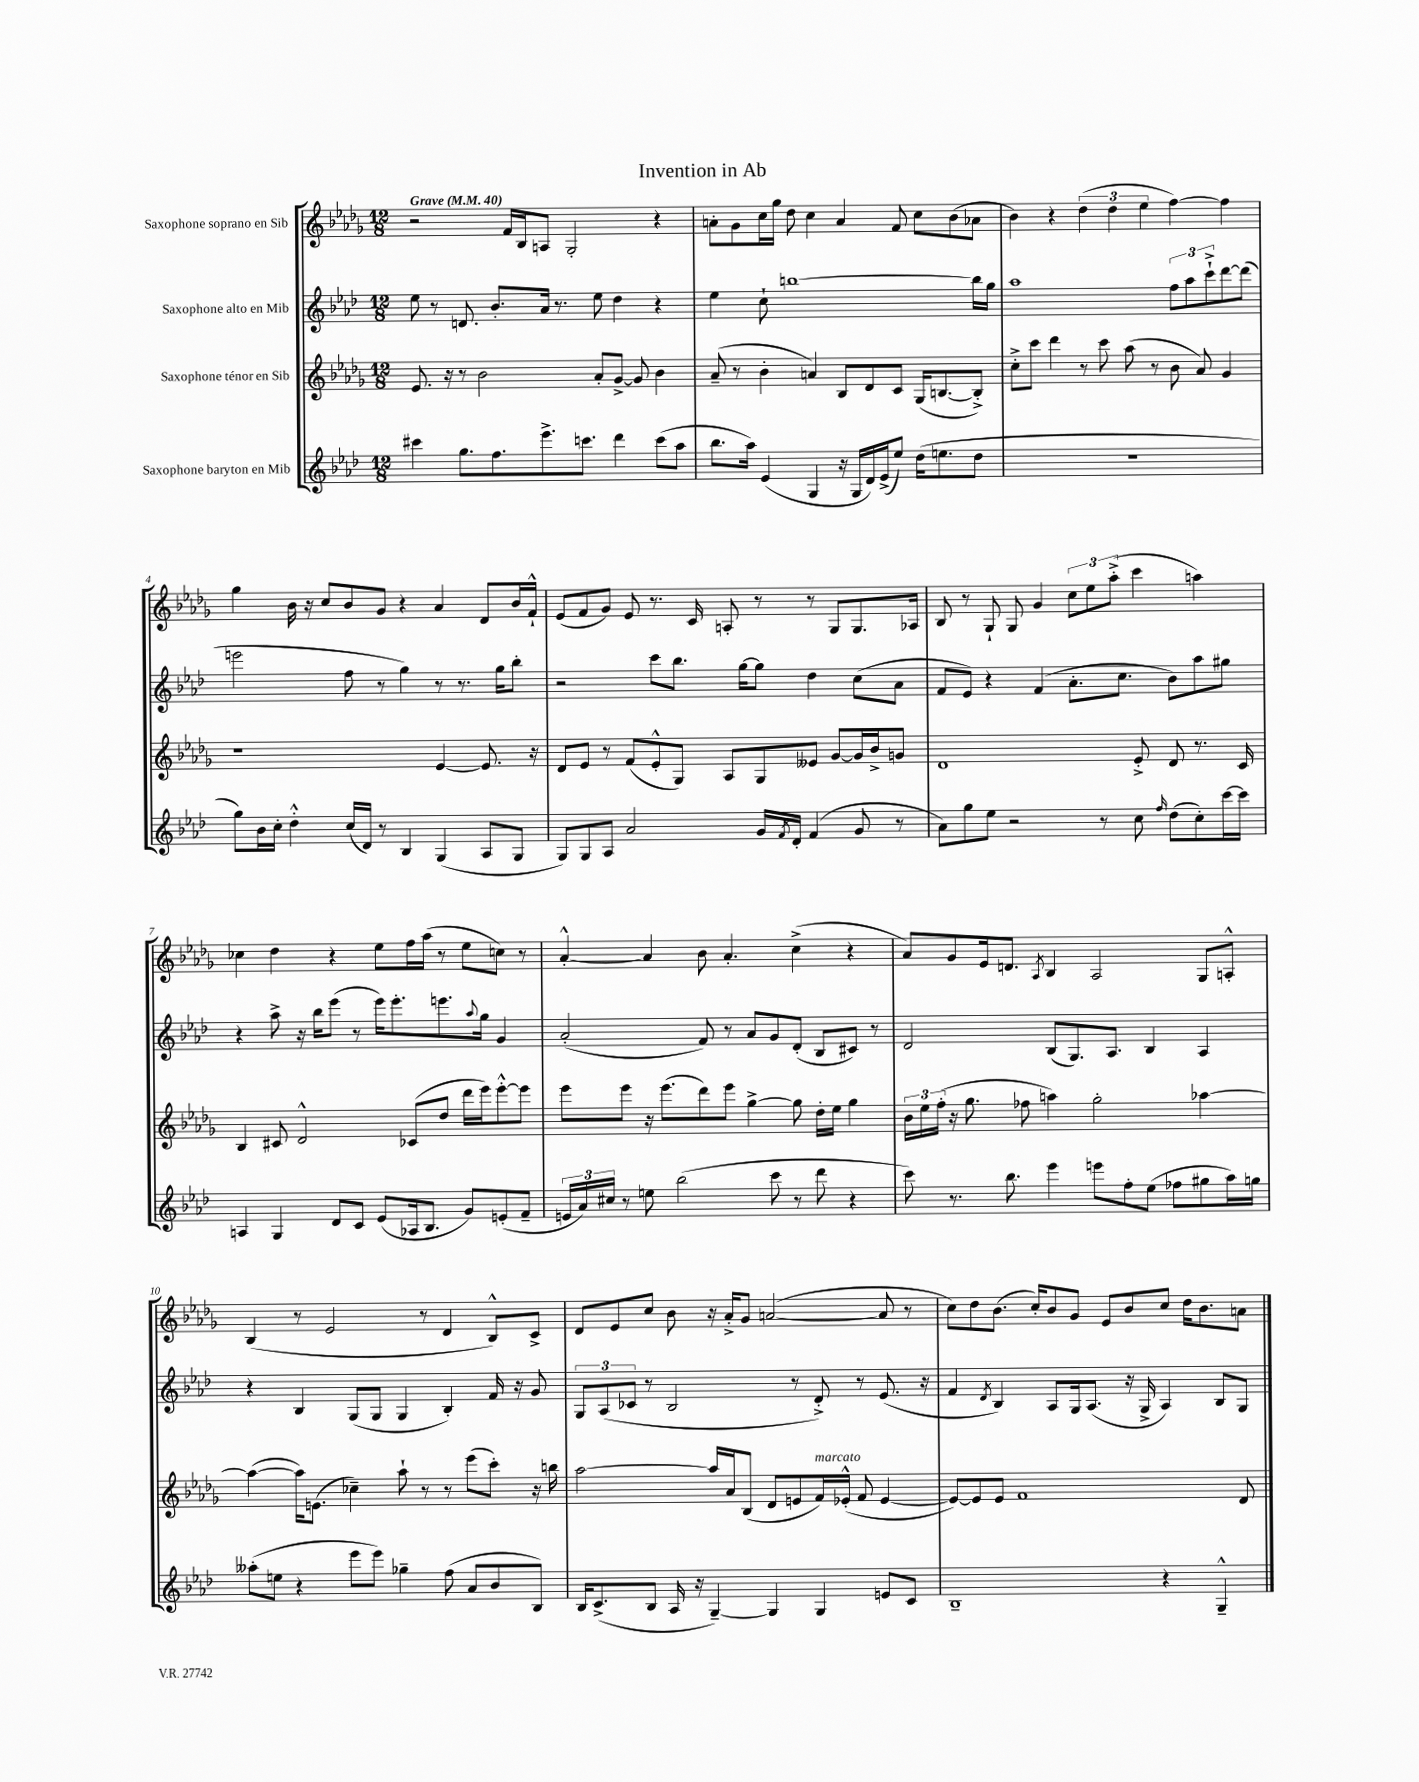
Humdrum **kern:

**kern	**kern	**kern	**kern
*part4	*part3	*part2	*part1
*staff4	*staff3	*staff2	*staff1
*I"Saxophone baryton en Mib	*I"Saxophone ténor en Sib	*I"Saxophone alto en Mib	*I"Saxophone soprano en Sib
*clefG2	*clefG2	*clefG2	*clefG2
*k[b-e-a-d-]	*k[b-e-a-d-g-]	*k[b-e-a-d-]	*k[b-e-a-d-g-]
*M12/8	*M12/8	*M12/8	*M12/8
*MM40	*MM40	*MM40	*MM40
=1	=1	=1	=1
!	!	!	!LO:TX:a:B:t=Grave
4ccc#X\	8.e-/	8ee-\	2r
.	.	8r	.
.	16r	.	.
8.gg\L	8r	8.dn/	.
.	2b-\	.	.
8.ff\	.	8.b-'/L	.
.	.	.	16f/LL
.	.	.	16B-/J
8.eee-^\	.	16a-/Jk	8An/J
.	.	8.r	.
.	.	.	2G-'/
8.cccn\J	.	.	.
.	8a-'/L	8ee-\	.
4ddd-\	[8g-^/J	4dd-\	.
.	8g-/]	.	.
(8ccc\L	4b-\	4r	4r
8aa-\J	.	.	.
=2	=2	=2	=2
8.bb-\L	(8a-~/	4ee-\	8an'\L
.	8r	.	8g-\
16aa-\Jk)	.	.	.
(4e-/	4b-'\	8cc`\	16cc\L
.	.	.	16gg-\JJ
.	.	[1bbn	8dd-\
4G/	4an/)	.	4cc\
16r	8B-/L	.	4a/
16G/LL	.	.	.
16d-/)	8d-/	.	.
(16e-^/J	.	.	.
8ee-/J)	8c/J	.	8f/
(16dd-\KL	(16G-/KL	.	8cc\L
8.een\	[8.Bn/	.	.
.	.	.	(8b-\
8dd-\J	8B'^/J])	16bb\LL]	8a-X\J
.	.	16gg\JJ	.
=3	=3	=3	=3
1.r	8cc'^\L	1aa-	4b-\)
.	8ccc\J	.	.
.	4ddd-\	.	4r
.	8r	.	(6dd-\
.	8ccc\	.	.
.	.	.	6dd-\
.	(8aa-\	.	.
.	.	.	6ee-\
.	8r	.	.
.	8b-\	12ff\L	[4ff\)
.	.	12aa-\	.
.	8a-/)	.	.
.	.	12ccc`^\	.
.	4g-/	[8ddd-\	4ff\]
.	.	(8ddd-\J]	.
!!LO:LB:g=z
=4	=4	=4	=4
8gg\L)	1r	2eeen\	4gg-\
16b-\L	.	.	.
16cc'\JJ	.	.	.
4dd-'^^\	.	.	16b-\
.	.	.	16r
.	.	.	8cc/L
(16cc/LL	.	8ff\	8b-/
16d-/JJ)	.	.	.
8r	.	8r	8g-/J
4B-/	.	4gg\)	4r
(4G/	[4e-/	8r	4a-/
.	.	8.r	.
8A-/L	8.e-/]	.	8d-/L
.	.	16gg\KL	.
8G/J	.	8bb-'\J	16b-/L
.	16r	.	16f`^^/JJ
=5	=5	=5	=5
8G/L)	8d-/L	2r	(8e-/L
8G/	8e-/J	.	8f/
8A-/J	8r	.	8g-/J)
2a-/	(8f/L	.	8e-/
.	8e-'^^/	8ccc\L	8.r
.	8G-/J)	8.bb-\J	.
.	.	.	16c/
.	8A-/L	.	8An'/
.	.	[16gg\KL	.
16g/LL	8G-/	8gg\J]	8r
8qf/	.	.	.
16d-'/JJ	.	.	.
(4f/	8e--X/J	4dd-\	8r
.	[8g-/L	.	8G-/L
8g/	16g-/L]	(8cc\L	8.G-/
.	16b-^/J	.	.
8r	8gn/J	8a-\J	.
.	.	.	16A-X/Jk
=6	=6	=6	=6
8a-\L)	1d-	8f/L	8B-/
8gg\	.	8e-/J)	8r
8ee-\J	.	4r	8G-`/
2r	.	.	8G-/
.	.	(4f/	4g-/
.	.	8.a-'\L	12cc\L
.	.	.	12ee-\
8r	.	.	.
.	.	.	(12aa-'^\J
.	.	8.cc\J	.
8cc\	8e-'^/	.	4ccc\
16qqff/	.	.	.
(8dd-\L	8d-/	8b-\L)	.
8cc'\)	8.r	8aa-\	4aan\)
[16ccc\L	.	8gg#X\J	.
16ccc\JJ]	16c/	.	.
!!LO:LB:g=z
=7	=7	=7	=7
4An/	4B-/	4r	4cc-X\
4G/	8c#X/	8aa-^\	4dd-\
.	2d-^^/	16r	.
.	.	16bb-\KL	.
8d-/L	.	(8eee-\J	4r
8c/J	.	8r	.
(8e-/L	.	16eee-\KL)	8ee-\L
.	.	8.eee-'\	.
16A-X/k	(8c-X/L	.	16ff\L
8.B-/J	.	.	(16aa-\JJ
.	8dd-/J	8.eeen\	8r
8g/L)	16ddd-\LL	.	8ee-\L
.	.	8qqaa-/	.
.	16eee-\J)	16gg\Jk	.
(8en'/	[8eee-'^^\	4g/	8ccn\J)
8f~/J	8eee-\J]	.	8r
=8	=8	=8	=8
24en/LL	8eee-\L	(2a-'/	[4a-'^^/
24a-/)	.	.	.
24cc#X/JJ	.	.	.
8r	8eee-\J	.	.
8een\	16r	.	4a-/]
.	(8.eee-\L	.	.
(2bb-\	.	.	.
.	8ddd-\)	8f/)	8b-\
.	8eee-\J	8r	4.a-'/
.	[4gg-^\	8a-/L	.
8ccc\	.	8g/	.
8r	8gg-\]	(8d-'/J	(4cc^\
8ddd-\	16dd-'\LL	8B-/L	.
.	16ee-\JJ	.	.
4r	4gg-\	8c#X/J)	4r
.	.	8r	.
=9	=9	=9	=9
8ccc\)	24b-\LL	2d-/	8a-/L)
.	24ee-\	.	.
.	(24ff'\JJ	.	.
8.r	16r	.	8g-/
.	8.gg-\	.	.
.	.	.	16e-/k
8.bb-\	.	.	8.dn/J
.	8ff-X\	.	.
.	.	.	8qA-/
4eee-\	4aan\)	(8B-/L	4B-/
.	.	8.G/)	.
8eeen\L	2gg-'\	.	2A-/
.	.	8.A-/J	.
8ff'\	.	.	.
(8ee-\J	.	4B-/	.
8ff-X\L	.	.	.
8gg#X\	[4aa-X\	4A-/	8G-/L
16aa-\L)	.	.	8An'^^/J
16ggn\JJ	.	.	.
!!LO:LB:g=z
=10	=10	=10	=10
(8aa--X'\L	(4aa-\_	4r	(4B-/
8een\J	.	.	.
4r	16aa-\KL])	4B-/	8r
.	(8.en\J	.	.
.	.	.	2e-/
8eee-\L	4cc-X~\)	(8G/L	.
8eee-\J)	.	8G/J	.
4gg-X~\	8aa-`\	4G/	.
.	8r	.	8r
(8ff\	8r	4B-'/)	4d-/
8a-/L	(8eee-\L	.	.
8b-/	8ccc'\J)	16f/	8B-^^/L)
.	.	16r	.
8B-/J)	16r	8g/	8c^/J
.	16bbn\	.	.
=11	=11	=11	=11
16B-/KL	[2aa-\	12G/L	8d-/L
(8.c^/	.	.	.
.	.	(12A-/	.
.	.	.	8e-/
.	.	12c-X/J	.
8B-/J	.	8r	8cc/J
16A-/	.	2B-/	8b-\
16r	.	.	.
[4G~/)	16aa-/LL]	.	16r
.	16a-/J	.	16a-'^/KL
.	(8B-/J	.	8g-/J
4G/]	8d-/L	.	([2an/
.	8en/	8r	.
!	!LO:TX:a:i:t=marcato	!	!
4G/	16f/L)	8d-'^/)	.
.	(16e-X'^^/JJ	.	.
.	8f/	8r	.
8en/L	[4e-/	(8.e-/	8a/]
8c/J	.	.	8r
.	.	16r	.
=12	=12	=12	=12
1B-~	8e-/L_)	4f/	8cc\L)
.	8e-/]	.	8dd-\
.	.	8qd-/	.
.	8e-/J	4B-/)	(8.b-\J
.	1f	.	.
.	.	.	16cc'/KL)
.	.	8A-/L	8b-/
.	.	16G/k	8g-/J
.	.	(8.A-/J	.
.	.	.	8e-/L
.	.	16r	8b-/
.	.	16G^/	.
4r	.	4A-/)	8cc/J
.	.	.	16dd-\KL
.	.	.	8.b-\
4G~^^/	.	8B-/L	.
.	8d-/	8G/J	8an\J
==	==	==	==
*-	*-	*-	*-
